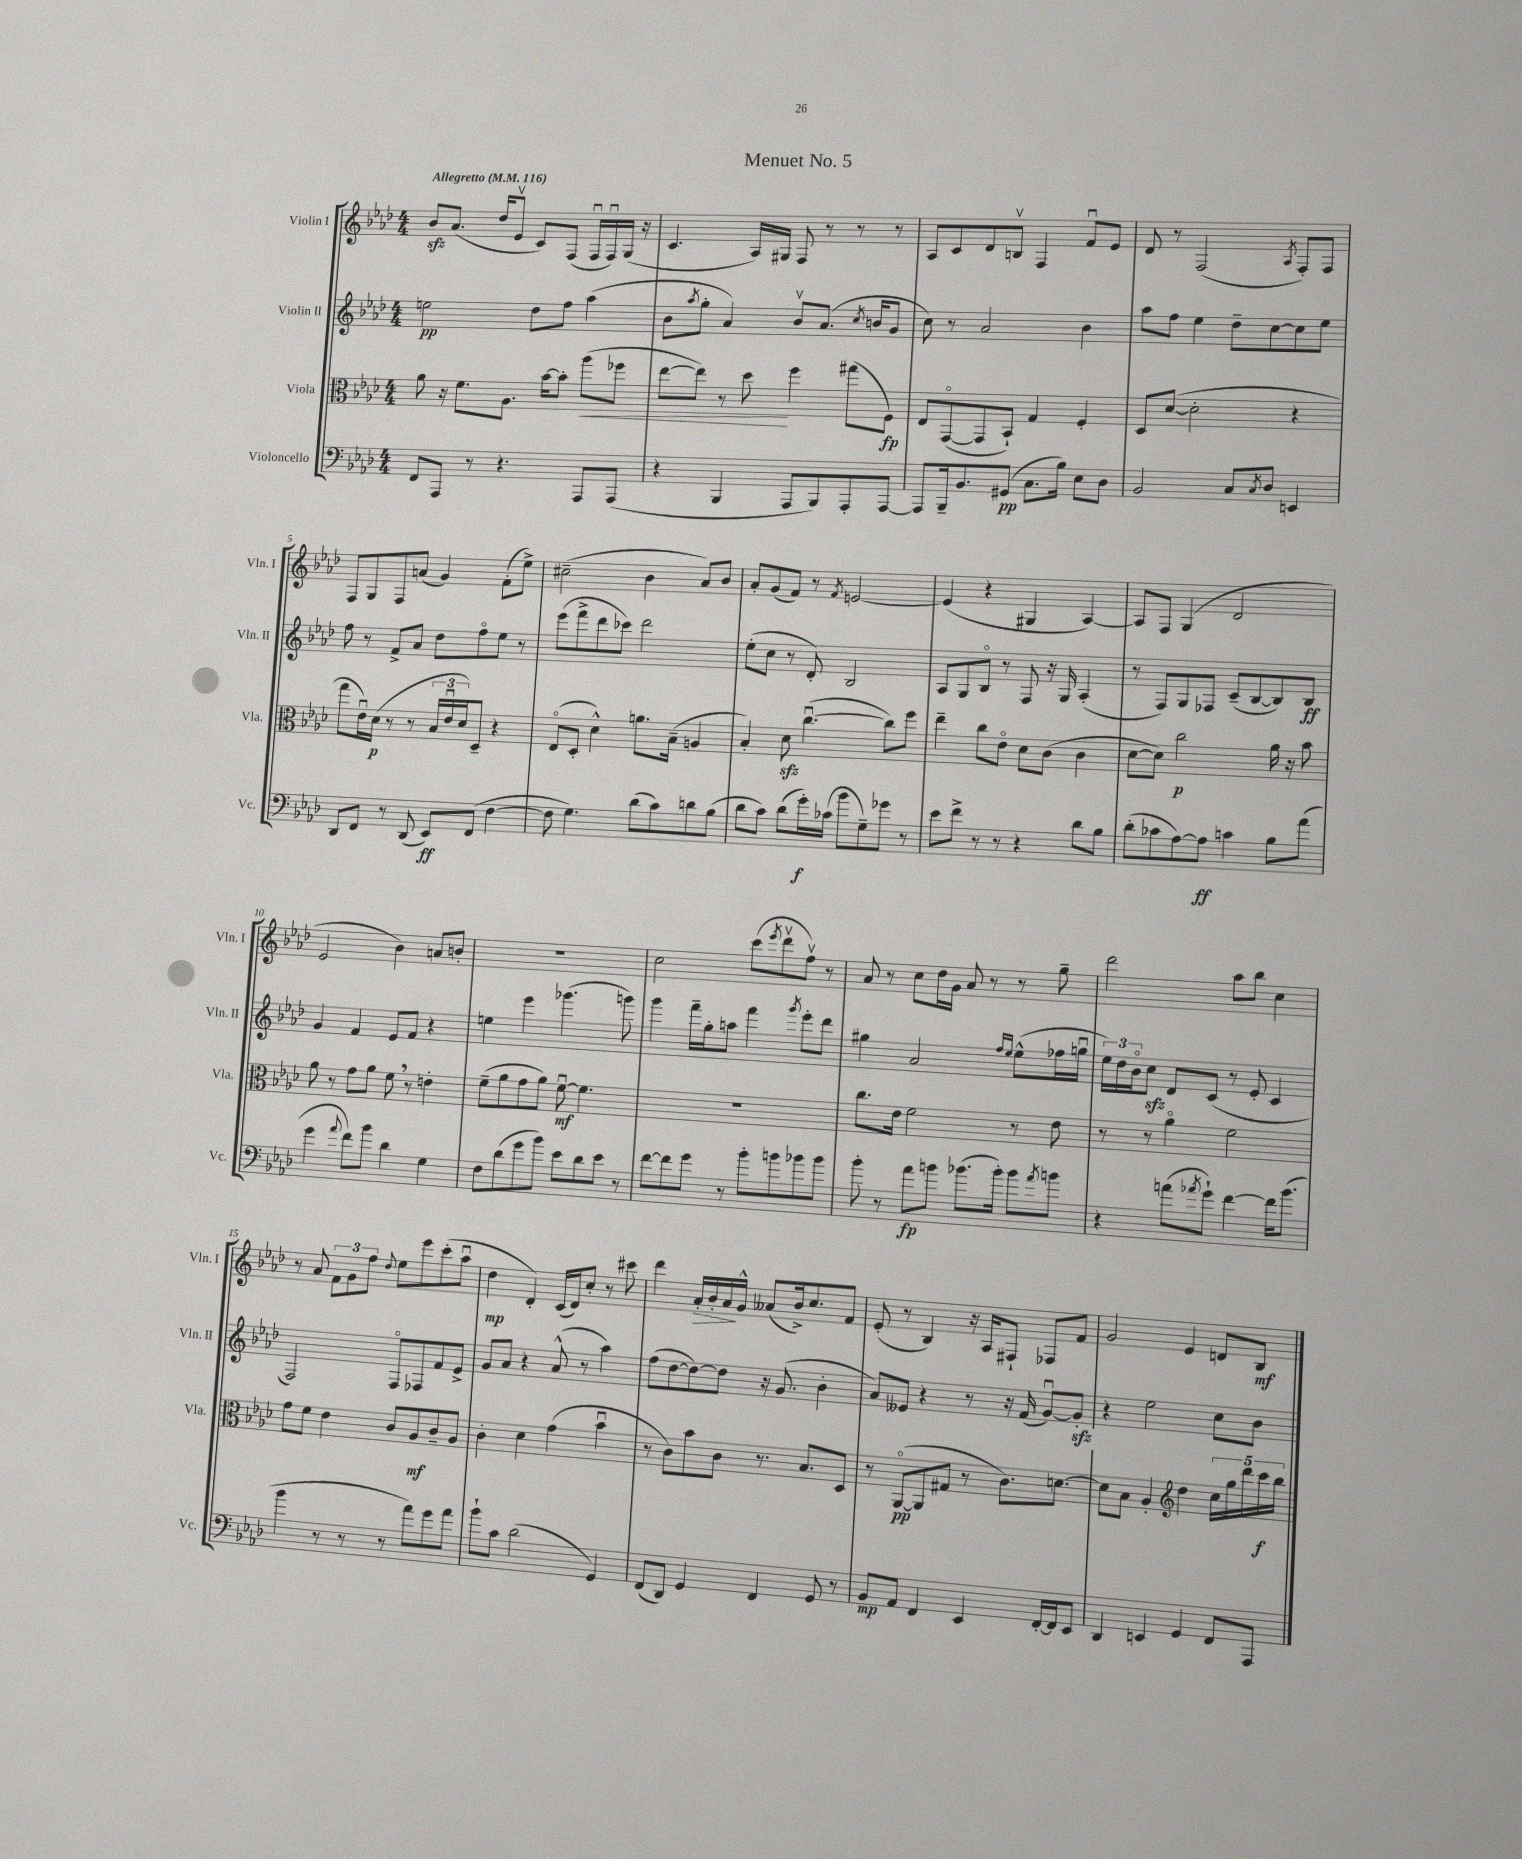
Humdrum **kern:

**kern	**dynam	**kern	**dynam	**kern	**dynam	**kern	**dynam
*part4	*part4	*part3	*part3	*part2	*part2	*part1	*part1
*staff4	*staff4	*staff3	*staff3	*staff2	*staff2	*staff1	*staff1
*I"Violoncello	*	*I"Viola	*	*I"Violin II	*	*I"Violin I	*
*I'Vc.	*	*I'Vla.	*	*I'Vln. II	*	*I'Vln. I	*
*clefF4	*	*clefC3	*	*clefG2	*	*clefG2	*
*k[b-e-a-d-]	*	*k[b-e-a-d-]	*	*k[b-e-a-d-]	*	*k[b-e-a-d-]	*
*M4/4	*	*M4/4	*	*M4/4	*	*M4/4	*
*MM116	*	*MM116	*	*MM116	*	*MM116	*
=1	=1	=1	=1	=1	=1	=1	=1
!	!	!	!	!	!	!LO:TX:a:B:t=Allegretto	!
8FF/L	.	8a-\	.	2een\	pp	8b-zz/L	.
8AAA-/J	.	16r	.	.	.	(8.a-/J	.
.	.	8.f\L	.	.	.	.	.
8r	.	.	.	.	.	.	.
.	.	.	.	.	.	16dd-/KL	.
4.r	.	8.A-\J	.	.	.	8e-v/J	.
.	.	.	.	8dd-\L	.	8c/L)	.
.	.	[16b-\KL	.	.	.	.	.
.	.	8b-'\J]	.	8ff\J	.	(8F/J	.
!	!	!	!LO:HP:b	!	!	!	!
8AAA-/L	.	(8aa-\L	<	(4aa-\	.	16Fu/LL	.
.	.	.	.	.	.	16Fu/)	.
(8AAA-/J	.	8ff-X\J	.	.	.	(16G/JJ	.
.	.	.	.	.	.	16r	.
=2	=2	=2	=2	=2	=2	=2	=2
4r	.	[8ee-\L	.	8b-\L	.	4.c/	.
.	.	.	.	8qaa-/	.	.	.
.	.	8ee-\J])	.	8gg'\J	.	.	.
4BBB-/	.	8r	.	4a-/)	.	.	.
.	.	8dd-\	.	.	.	16A-/LL)	.
.	.	.	.	.	.	16G#X/JJ	.
8AAA-/L	.	4ff\	[	8b-v/L	.	8F/	.
8BBB-/)	.	.	.	(8.a-/J	.	8r	.
8AAA-'/	.	(8gg#X\L	.	.	.	8r	.
.	.	.	.	8qcc/	.	.	.
.	.	.	.	16bn/KL	.	.	.
[8AAA-/J	.	8F\J)	fp	8g/J	.	8r	.
=3	=3	=3	=3	=3	=3	=3	=3
8AAA-/L]	.	8E-/L	.	8cc\)	.	8A-/L	.
16BBB-~/k	.	([8GG/	.	8r	.	8c/	.
8.BB-/	.	.	.	.	.	.	.
.	.	8GG/]	.	2a-/	.	8d-/	.
(8GG#X/J	pp	8BB-`/J)	.	.	.	8Bnv/J	.
8.C\L	.	4G/	.	.	.	4F/	.
16B-\Jk)	.	.	.	.	.	.	.
8E-\L	.	4F'/	.	4b-\	.	8fu/L	.
8D-\J	.	.	.	.	.	8e-/J	.
=4	=4	=4	=4	=4	=4	=4	=4
2BB-/	.	8D-/L	.	8aa-\L	.	8d-/	.
.	.	([8d-/J	.	8ff\J	.	8r	.
.	.	2d-'\]	.	4ee-\	.	(2F/	.
8C/L	.	.	.	8dd-~\L	.	.	.
8qC/	.	.	.	.	.	.	.
8D-/J	.	.	.	[8cc\	.	.	.
.	.	.	.	.	.	8qA-/	.
4EEn/	.	4r	.	8cc\]	.	8F'/L)	.
.	.	.	.	8ee-\J	.	8F/J	.
!!LO:LB:g=z
=5	=5	=5	=5	=5	=5	=5	=5
8DD-/L	.	8gg\L	.	8ff\	.	8F/L	.
8FF/J	.	16e-u\L)	.	8r	.	8G/	.
.	.	(16d-\JJ	p	.	.	.	.
8r	.	8r	.	8f^/L	.	8F/	.
(8DD-/	.	8r	.	8a-/J	.	(8an/J	.
8EE-/L)	ff	24B-/LL	.	8dd-\L	.	4g/)	.
.	.	24e-u/	.	.	.	.	.
.	.	24d-/J)	.	.	.	.	.
(8FF/J	.	8D-~/J	.	8ff\	.	.	.
[4F\	.	4r	.	8ee-\J	.	(8f'\L	.
.	.	.	.	8r	.	8ee-^\J)	.
=6	=6	=6	=6	=6	=6	=6	=6
8F\]	.	(8E-/L	.	(8eee-\L	.	(2cc#X~\	.
4.G\)	.	8D-'/J	.	8fff^\	.	.	.
.	.	4d-^^\)	.	8ddd-\	.	.	.
.	.	.	.	8ccc-X\J)	.	.	.
(8d-\L	.	8.an\L	.	2ddd-\	.	4b-\	.
8c\)	.	.	.	.	.	.	.
.	.	(16B-~\Jk	.	.	.	.	.
8dn\	.	4An/	.	.	.	8a-/L)	.
(8B-\J	.	.	.	.	.	8b-/J	.
=7	=7	=7	=7	=7	=7	=7	=7
8d-\L	.	4B-'/)	.	(8ee-'\L	.	8a-'/L	.
8c\J)	.	.	.	8cc\J	.	(8g/	.
(8d-\L	.	8d-zz\	.	8r	.	8f/J)	.
16g'\L)	f	([4.ccu\	.	8d-'/)	.	8r	.
(16c-X\JJ	.	.	.	.	.	.	.
.	.	.	.	.	.	8qf/	.
8b-\L	.	.	.	2B-/	.	[2en/	.
8G~\)	.	.	.	.	.	.	.
8g-X\J	.	8cc\L])	.	.	.	.	.
8r	.	8ff\J	.	.	.	.	.
=8	=8	=8	=8	=8	=8	=8	=8
8e-\L	.	4ee-~\	.	8A-/L	.	(4e/]	.
8f^\J	.	.	.	8G/	.	.	.
8r	.	8cc\L	.	8B-/J	.	4r	.
8r	.	8e-\J	.	8r	.	.	.
4r	.	8d-\L	.	8F/	.	4G#X/	.
.	.	(8c\J	.	16r	.	.	.
.	.	.	.	16G/	.	.	.
8d-\L	.	4c\	.	(4A-'/	.	[4A-/)	.
8B-\J	.	.	.	.	.	.	.
=9	=9	=9	=9	=9	=9	=9	=9
(8d-'\L	.	[8d-\L	.	8r	.	8A-/L]	.
8c-X\	.	8d-\J])	.	8F/L)	.	8F/J	.
[8A-\)	.	2cc\	p	8G/	.	(4G/	.
8A-\J]	ff	.	.	8F-X/J	.	.	.
4cn\	.	.	.	(8c~/L	.	2d-/	.
.	.	.	.	[8B-/	.	.	.
8B-\L	.	16a-\	.	8B-/])	.	.	.
.	.	16r	.	.	.	.	.
(8a-\J	.	8b-\	.	8B-/J	ff	.	.
!!LO:LB:g=z
=10	=10	=10	=10	=10	=10	=10	=10
4g\	.	8a-\	.	4g/	.	2e-/	.
.	.	8r	.	.	.	.	.
8qqa-/	.	.	.	.	.	.	.
8f\L)	.	8g\L	.	4f/	.	.	.
8b-\J	.	8a-\J	.	.	.	.	.
4d-\	.	8f,\	.	8e-/L	.	4b-\)	.
.	.	8r	.	8f/J	.	.	.
4G\	.	4en'\	.	4r	.	8an/L	.
.	.	.	.	.	.	8bn'/J	.
=11	=11	=11	=11	=11	=11	=11	=11
8F\L	.	(8f~\L	.	4een\	.	1r	.
(8d-\	.	8a-\	.	.	.	.	.
8g\	.	8g\	.	4eee-\	.	.	.
8b-\J)	.	8a-\J)	.	.	.	.	.
8e-\L	.	[8fu\	mf	(4.ggg-X\	.	.	.
8d-\	.	4.f\]	.	.	.	.	.
8e-\J	.	.	.	.	.	.	.
8r	.	.	.	8gggn\)	.	.	.
=12	=12	=12	=12	=12	=12	=12	=12
[8f\L	.	1r	.	4ggg\	.	2cc\	.
8f\]	.	.	.	.	.	.	.
8g\J	.	.	.	16fff~\LL	.	.	.
.	.	.	.	16gg'\J	.	.	.
8r	.	.	.	8aan\J	.	.	.
8b-'\L	.	.	.	4fff\	.	(8ccc\L	.
.	.	.	.	.	.	8qeee-/	.
8bn\	.	.	.	.	.	8ddd-v\	.
.	.	.	.	8qggg/	.	.	.
8b-X\	.	.	.	8eee-'\L	.	8ffv\J)	.
8b-\J	.	.	.	8ddd-\J	.	8r	.
=13	=13	=13	=13	=13	=13	=13	=13
8b-'\	.	8.cc\L	.	4gg#X\	.	8a-/	.
8r	.	.	.	.	.	8r	.
.	.	16e-\Jk	.	.	.	.	.
8a-\L	fp	2f\	.	2a-/	.	8cc\L	.
8bn\J	.	.	.	.	.	16dd-\L	.
.	.	.	.	.	.	16g\JJ	.
(8.b-X\L	.	.	.	.	.	8a-/	.
.	.	.	.	.	.	8r	.
16b-'\Jk)	.	.	.	.	.	.	.
.	.	.	.	16qqff/LL	.	.	.
.	.	.	.	16qqee-/JJ	.	.	.
8b-\L	.	8r	.	(8ee-^^\L	.	8r	.
8qa-/	.	.	.	.	.	.	.
8bn\J	.	8e-\	.	16ff-X\L	.	8gg~\	.
.	.	.	.	16ggnu\JJ	.	.	.
=14	=14	=14	=14	=14	=14	=14	=14
4r	.	8r	.	24ee-\LL)	.	2ddd-\	.
.	.	.	.	24dd-\	.	.	.
.	.	.	.	24b-\J	.	.	.
.	.	8r	.	8cczz\J	.	.	.
(8an\L	.	4a-\	.	8d-/L	.	.	.
8qa-X/	.	.	.	.	.	.	.
8g`\J)	.	.	.	(8c/J	.	.	.
[4f\	.	2f\	.	8r	.	8aa-\L	.
.	.	.	.	8e-'/	.	8bb-\J	.
16f\KL]	.	.	.	4c/	.	4cc\	.
(8.b-\J	.	.	.	.	.	.	.
!!LO:LB:g=z
=15	=15	=15	=15	=15	=15	=15	=15
4b-\	.	8g\L	.	2F/)	.	8r	.
.	.	8f\J	.	.	.	8a-/	.
8r	.	4e-\	.	.	.	12f\L	.
.	.	.	.	.	.	12g\	.
8r	.	.	.	.	.	.	.
.	.	.	.	.	.	12ff\J	.
.	.	.	.	.	.	8qqdd-/	.
8r	.	8c/L	.	8F/L	.	8ee-\L	.
8a-\L)	.	8A-/	mf	8F-X/	.	8eee-\	.
8g\	.	8c~/	.	8f/	.	(8ccc'\	.
8a-\J	.	8A-/J	.	8e-^/J	.	8aa-u\J	.
=16	=16	=16	=16	=16	=16	=16	=16
8b-`\L	.	4c'\	.	8g/L	.	4dd-\	mp
8c\J	.	.	.	8a-/J	.	.	.
(2d-\	.	4d-\	.	4r	.	4d-'/)	.
.	.	(4g\	.	(8a-^^/	.	(16c/LL	.
.	.	.	.	.	.	16d-/J)	.
.	.	.	.	8r	.	8cc'/J	.
4GG/)	.	4b-u\	.	4aa-\)	.	8r	.
.	.	.	.	.	.	8ccc#X\	.
=17	=17	=17	=17	=17	=17	=17	=17
(8FF/L	.	8r	.	(8ff\L	.	4ddd-\	.
8DD-/J)	.	8c\L)	.	[8dd-\	.	.	.
!	!	!	!	!	!	!	!LO:HP:b
4GG/	.	8b-\	.	8dd-\_)	.	16a-'/LL	>
.	.	.	.	.	.	16b-'/	.
.	.	8c\J	.	8dd-\J]	.	16a-/	.
.	.	.	.	.	.	16g^^/JJ	]
4FF/	.	8.r	.	16r	.	(8a--X/L	.
.	.	.	.	(8.g/	.	.	.
.	.	.	.	.	.	16b-^/k)	.
.	.	8.B-/L	.	.	.	8.cc/	.
8GG/	.	.	.	4b-'\	.	.	.
8r	.	8D-/J	.	.	.	8f/J	.
=18	=18	=18	=18	=18	=18	=18	=18
8BB-/L	mp	8r	.	8a-/L)	.	(8e-'/	.
8AA-/J	.	([8AA-/L	pp	8e--X/J	.	8r	.
4FF/	.	8AA-/]	.	4r	.	4B-/)	.
.	.	8G#X/J	.	.	.	.	.
4EE-/	.	8r	.	8r	.	16r	.
.	.	.	.	.	.	16A-/KL	.
.	.	8.c\L)	.	16r	.	8F#X`/J	.
.	.	.	.	(16f/	.	.	.
[16FF'/LL	.	.	.	[8gu/L)	.	8F-X/L	.
16FF/J]	.	[8.dn\J	.	.	.	.	.
8EE-/J	.	.	.	8gzz'/J]	.	8f/J	.
=19	=19	=19	=19	=19	=19	=19	=19
4DD-/	.	8d\L]	.	4r	.	2g/	.
.	.	8B-\J	.	.	.	.	.
4EEn/	.	4A-'/	.	2ee-\	.	.	.
*	*	*clefG2	*	*	*	*	*
4GG/	.	4dd-\	.	.	.	4e-/	.
8FF/L	.	20cc\LL	.	8cc\L	.	8dn/L	.
.	.	20gg\	.	.	.	.	.
.	.	20ddd-\	.	.	.	.	.
8AAA-/J	.	.	.	8b-\J	.	8B-/J	mf
.	.	20ccc\	f	.	.	.	.
.	.	20bb-\JJ	.	.	.	.	.
==	==	==	==	==	==	==	==
*-	*-	*-	*-	*-	*-	*-	*-
